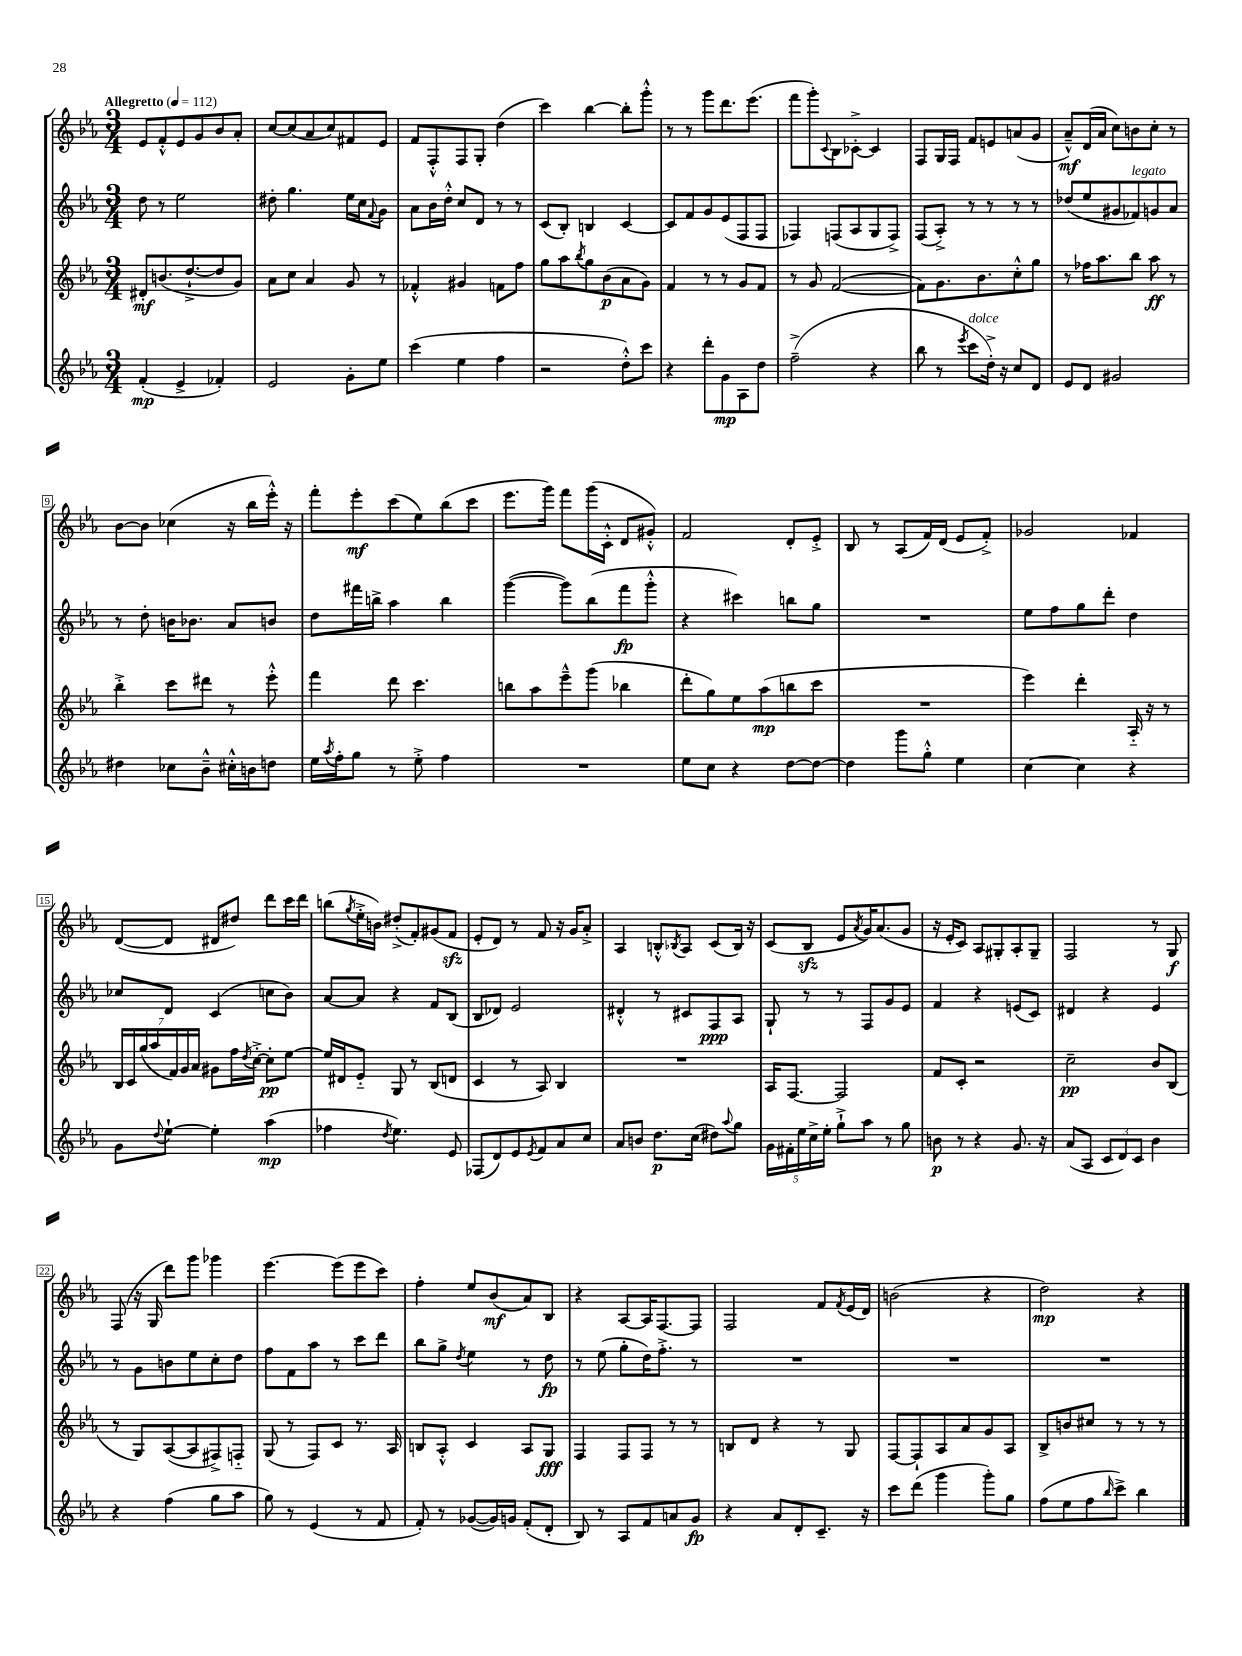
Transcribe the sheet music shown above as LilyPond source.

<<
\new StaffGroup <<
\new Staff = "s0" {
    \clef treble \key ees \major \numericTimeSignature \time 3/4 \tempo "Allegretto" 4 = 112
    ees'8 f'8-.-^ ees'8 g'8 bes'8 aes'8-. |
    c''8~ c''8( aes'8 c''8) fis'8 ees'8 |
    f'8 f8-.-^ f8 g8-. d''4( |
    c'''4) bes''4~ bes''8-. g'''8-.-^ |
    r8 r8 g'''8 d'''8. ees'''8.( |
    f'''8 g'''8-.) \appoggiatura { c'8 } bes8 ces'8~-.-> ces'4 |
    f8 g16 f16 f'8 e'8 a'8( g'8 |
    aes'8---^\mf) d'16( aes'16 c''8) b'8 c''8-. r8 |
    bes'8~ bes'8 ces''4( r16 bes''16 ees'''16-.-^) r16 |
    f'''8-. ees'''8-.\mf c'''8( ees''8) bes''8( c'''8 |
    ees'''8. g'''16) f'''8 g'''16( c'16-.-^ d'8 gis'8-.-^) |
    f'2 d'8-. ees'8-.-> |
    bes8 r8 aes8( f'16) d'16( ees'8 f'8-.->) |
    ges'2 fes'4 |
    d'8~( d'8 dis'8 dis''8) d'''8 c'''16 d'''16 |
    b''8( \acciaccatura { g''8 } ees''16-.-> b'16) dis''8-.->( f'8-.) gis'8( f'8\sfz |
    ees'8-. d'8) r8 f'8 r16 g'16 aes'8-.-> |
    aes4 b8-.-^ \acciaccatura { bes8 } aes8 c'8( bes16) r16 |
    c'8( bes8\sfz ees'8 \acciaccatura { aes'8 } g'16) aes'8.( g'8 |
    r16 ees'16-. c'8) aes8 gis8-. aes8-. gis8-- |
    f2 r8 g8\f |
    f8( r16 g16 d'''8) g'''8 ges'''4 |
    ees'''4.~ ees'''8( ees'''8 c'''8) |
    f''4-. ees''8 bes'8\mf( aes'8) bes8 |
    r4 aes8~ aes16 f8.~ f8 |
    f2 f'8 \acciaccatura { f'8 } ees'16( d'16) |
    b'2( r4 |
    d''2\mp) r4 \bar "|." |
}
\new Staff = "s1" {
    \clef treble \key ees \major \numericTimeSignature \time 3/4
    d''8 r8 ees''2 |
    dis''8-. g''4. ees''16 c''16 \appoggiatura { f'8 } g'8 |
    aes'8 bes'16 d''16-.-^ c''8 d'8 r8 r8 |
    c'8( bes8-.) b4 c'4~ |
    c'8 f'8 g'8 ees'8( f8 f8 |
    fes4) f8( aes8 g8 f8->) |
    f8( aes8-.->) r8 r8 r8 r8 |
    des''8( ees''8 gis'8 fes'8^\markup { \italic "legato" }) g'8 aes'8 |
    r8 d''8-. b'16 bes'8. aes'8 b'8 |
    d''8 fis'''16 b''16-> aes''4 b''4 |
    g'''4~( g'''8) bes''8( f'''8\fp g'''8-.-^ |
    r4 cis'''4) b''8 g''8 |
    R2. |
    ees''8 f''8 g''8 d'''8-. d''4 |
    ces''8 d'8 c'4( c''8 bes'8) |
    aes'8~ aes'8 r4 f'8 bes8( |
    bes8 des'8) ees'2 |
    dis'4-.-^ r8 cis'8 f8\ppp aes8 |
    g8-! r8 r8 f8 g'8 ees'8 |
    f'4 r4 e'8( c'8) |
    dis'4 r4 ees'4 |
    r8 g'8 b'8 ees''8 c''8-. d''8 |
    f''8 f'8 aes''8 r8 c'''8 d'''8 |
    bes''8 g''8-> \acciaccatura { d''8 } ees''4 r8 d''8\fp |
    r8 ees''8( g''8-. d''16) f''8.-.-> r8 |
    R2. |
    R2. |
    R2. \bar "|." |
}
\new Staff = "s2" {
    \clef treble \key ees \major \numericTimeSignature \time 3/4
    dis'8-.\mf b'8.( d''8.~-!-> d''8 g'8) |
    aes'8 c''8 aes'4 g'8 r8 |
    fes'4-.-^ gis'4 f'8 f''8 |
    g''8 aes''8 \acciaccatura { bes''8 } g''8 bes'8\p( aes'8 g'8) |
    f'4 r8 r8 g'8 f'8 |
    r8 g'8 f'2~( |
    f'8) g'8. bes'8. c''8-.-^ g''8 |
    r8 fes''16 aes''8. bes''8 aes''8\ff r8 |
    bes''4-.-> c'''8 dis'''8 r8 ees'''8-.-^ |
    f'''4 d'''8 c'''4. |
    b''8 aes''8 ees'''8---^ g'''8( bes''4 |
    d'''8-. g''8) ees''8 aes''8\mp( b''8 c'''8 |
    R2. |
    ees'''4) d'''4-. aes16-_ r16 r8 |
    \tuplet 7/4 { bes16 c'16 g''16( aes''16 f'16) g'16 aes'16 } gis'8 f''16 \acciaccatura { d''8 } c''16~-.-> c''8-.\pp ees''8~ |
    ees''16 dis'16 ees'8-_ g8 r8 bes8( d'8 |
    c'4 r8 aes8) bes4 |
    R2. |
    aes16 f8.~ f2 |
    f'8 c'8-. r2 |
    c''2--\pp bes'8 bes8( |
    r8 g8) aes8~( aes8 fis8->) f8-_ |
    g8( r8 f8) c'8 r8. aes16 |
    b8 aes8-.-^ c'4 aes8 g8\fff |
    f4 f8 f8 r8 r8 |
    b8 d'8 r4 r8 g8 |
    f8~ f8-! aes8 aes'8 g'8 aes8 |
    bes8-> b'8 cis''8 r8 r8 r8 \bar "|." |
}
\new Staff = "s3" {
    \clef treble \key ees \major \numericTimeSignature \time 3/4
    f'4-.\mp( ees'4-> fes'4-.) |
    ees'2 g'8-. ees''8 |
    c'''4( ees''4 f''4 |
    r2 d''8-.-^) c'''8 |
    r4 d'''8-. g'8\mp aes8 d''8 |
    f''2--->( r4 |
    bes''8 r8 \acciaccatura { ees'''8 } c'''8^\markup { \italic "dolce" } d''16-.->) r16 c''8 d'8 |
    ees'8 d'8 gis'2 |
    dis''4 ces''8 bes'8---^ cis''16-.-^ b'16 d''8 |
    ees''16 \acciaccatura { aes''8 } f''16-. g''8 r8 ees''8-.-> f''4 |
    R2. |
    ees''8 c''8 r4 d''8~ d''8~ |
    d''4 g'''8 g''8-.-^ ees''4 |
    c''4~ c''4 r4 |
    g'8 \appoggiatura { d''8 } ees''8~-! ees''4-. aes''4\mp( |
    fes''4 \acciaccatura { d''8 } ees''4.) ees'8 |
    fes8( d'8) ees'8 \acciaccatura { ees'8 } f'8 aes'8 c''8 |
    aes'8 b'8 d''8.\p c''16( dis''8) \appoggiatura { aes''8 } g''8 |
    \tuplet 5/4 { g'16 fis'16-. ees''16 c''16-> ees''16-. } g''8-!-> aes''8 r8 g''8 |
    b'8\p r8 r4 g'8. r16 |
    aes'8( aes8 \tuplet 3/2 { c'8 d'8) c'8 } bes'4 |
    r4 f''4( g''8 aes''8 |
    g''8) r8 ees'4( r8 f'8 |
    f'8-.) r8 ges'8~( ges'16) g'16 f'8-.( d'8-. |
    bes8) r8 aes8 f'8 a'8 g'8\fp |
    r4 aes'8 d'8-. c'8.-- r16 |
    c'''8 d'''8( g'''4 g'''8-.) g''8 |
    f''8( ees''8 f''8 \grace { bes''16 } c'''8->) bes''4 \bar "|." |
}
>>
>>
\layout { \context { \Score \override BarNumber.stencil = #(make-stencil-boxer 0.1 0.3 ly:text-interface::print) } }
